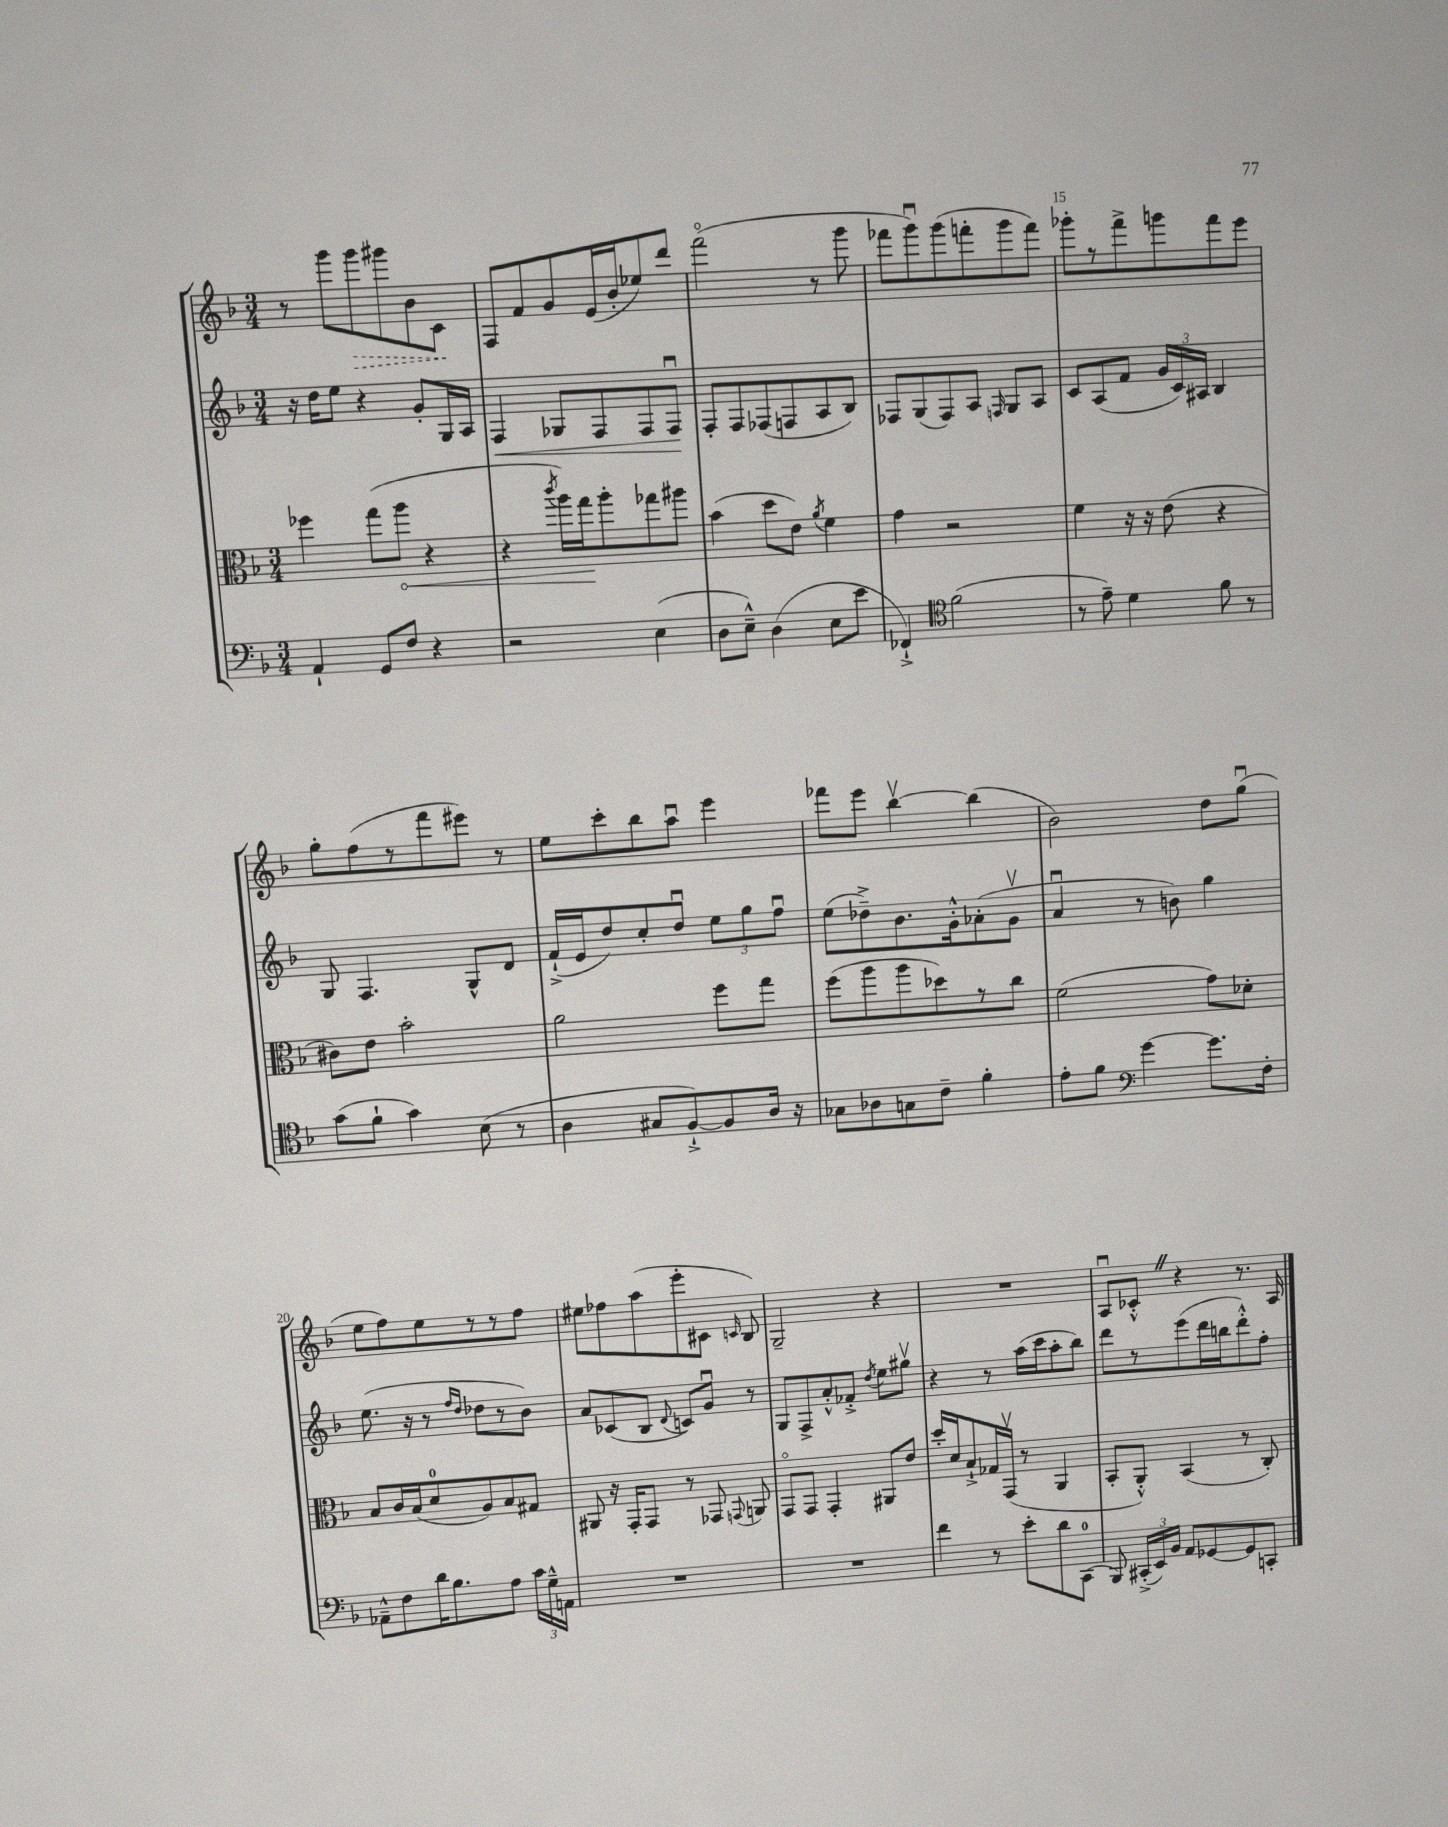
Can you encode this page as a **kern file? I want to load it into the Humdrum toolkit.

**kern	**kern	**dynam	**kern	**dynam	**kern	**dynam
*part4	*part3	*part3	*part2	*part2	*part1	*part1
*staff4	*staff3	*staff3	*staff2	*staff2	*staff1	*staff1
*clefF4	*clefC3	*	*clefG2	*	*clefG2	*
*k[b-]	*k[b-]	*	*k[b-]	*	*k[b-]	*
*M3/4	*M3/4	*	*M3/4	*	*M3/4	*
=11	=11	=11	=11	=11	=11	=11
4AA`/	4ff-X\	.	16r	.	8r	.
.	.	.	16dd\KL	.	.	.
.	.	.	8ee\J	.	8ggg\L	.
!	!	!	!	!	!	!LO:HP:b
8GG/L	(8gg\L	.	4r	.	8ggg\	>
!	!	!LO:HP:b	!	!	!	!
8F/J	8aa\J	<	.	.	8ggg#X\	.
4r	4r	.	8g'/L	.	8b-\	.
.	.	.	16G/L	.	8c\J	.
.	.	.	16A/JJ	.	.	.
.	.	.	.	.	.	]
=12	=12	=12	=12	=12	=12	=12
!	!	!	!	!LO:HP:b	!	!
2r	4r	.	4F/	<	8F/L	.
.	.	.	.	.	8f/	.
.	8qccc/	.	.	.	.	.
.	16aa\LL)	.	8G-X/L	.	8g/	.
.	16gg\J	.	.	.	.	.
.	8aa'\	[	8F/	.	(16e/L	.
.	.	.	.	.	16b-'/J	.
(4E\	8gg-X\	.	8F/	.	8ee-X/)	.
.	8aa#X\J	.	8Fu/J	.	8ddd/J	.
.	.	.	.	[	.	.
=13	=13	=13	=13	=13	=13	=13
8D\L	(4b-\	.	8F'/L	.	(2fff\	.
8E~^^\J)	.	.	8F/	.	.	.
(4D\	8dd\L	.	(8F-X/	.	.	.
.	8e\J)	.	8Fn/	.	.	.
.	8qa/	.	.	.	.	.
8E\L	4f\	.	8A/	.	8r	.
8e\J	.	.	8B-/J)	.	8ggg\	.
=14	=14	=14	=14	=14	=14	=14
4FF-X`^/)	4g\	.	8F-X/L	.	8fff-X\L	.
.	.	.	(8G/	.	8gggu\)	.
*clefC4	*	*	*	*	*	*
(2f\	2r	.	8F-/)	.	(8ggg\	.
.	.	.	8A/J	.	8fffn'\	.
.	.	.	16qqFn/	.	.	.
.	.	.	8G/L	.	8ggg\	.
.	.	.	8A/J	.	8fff\J)	.
=15	=15	=15	=15	=15	=15	=15
8r	4f\	.	8c/L	.	8ggg-X'\L	.
8e~\)	.	.	(8A/	.	8r	.
4d\	16r	.	8f/J	.	8fff^\	.
.	16r	.	.	.	.	.
.	(8e\	.	24g/LL	.	8gggn\	.
.	.	.	24c/)	.	.	.
.	.	.	24A#X/JJ	.	.	.
8f\	4r	.	4B-/	.	8fff\	.
8r	.	.	.	.	8eee\J	.
!!LO:LB:g=z
=16	=16	=16	=16	=16	=16	=16
(8g\L	8c#X\L)	.	8G/	.	8gg'\L	.
8f`\J	8e\J	.	4.F/	.	(8ff\	.
4g\)	2b-'\	.	.	.	8r	.
.	.	.	.	.	8fff\	.
(8B-\	.	.	8G^^/L	.	8eee#X\J)	.
8r	.	.	8d/J	.	8r	.
=17	=17	=17	=17	=17	=17	=17
4A\	2a\	.	(16f`^/LL	.	8ee\L	.
.	.	.	16e/J	.	.	.
.	.	.	8dd/)	.	8ccc'\	.
8G#X/L	.	.	8cc'/	.	8bb-\	.
[8F`^/)	.	.	8ddu/J	.	8aau\J	.
8F/]	8ff\L	.	12ee\L	.	4eee\	.
.	.	.	12gg\	.	.	.
16A/Jk	8gg\J	.	.	.	.	.
.	.	.	12ffu\J	.	.	.
16r	.	.	.	.	.	.
=18	=18	=18	=18	=18	=18	=18
8G-X\L	(8ff\L	.	(8ee\L	.	8fff-X\L	.
8A-X\	8aa\	.	8dd-X~^\)	.	8eee\J	.
8Gn\	8aa\	.	8.b-\	.	[4bb-v\	.
8c~\J	8dd-X\)	.	.	.	.	.
.	.	.	16g'^^\k	.	.	.
4f'\	8r	.	(8a-X'\	.	(4bb-\]	.
.	8cc\J	.	8gv\J	.	.	.
=19	=19	=19	=19	=19	=19	=19
8e'\L	(2f\	.	4au/	.	2b-\)	.
8f\J	.	.	.	.	.	.
*clefF4	*	*	*	*	*	*
[4g\	.	.	8r	.	.	.
.	.	.	8bn\)	.	.	.
8.g\L]	8g\L)	.	4gg\	.	8dd\L	.
.	8d-X'\J	.	.	.	(8ggu\J	.
16F'\Jk	.	.	.	.	.	.
!!LO:LB:g=z
=20	=20	=20	=20	=20	=20	=20
8AA-X~^^\L	8B-/L	.	(8.ee\	.	8ee\L	.
8F\	16c/L	.	.	.	8ff\)	.
.	(16B-/J	.	16r	.	.	.
16d\K	8d/	.	8r	.	8ee\	.
8.B-\	.	.	.	.	.	.
.	.	.	16qqff/LL	.	.	.
.	.	.	16qqdd/JJ	.	.	.
.	8A/)	.	8dd-X\L	.	8r	.
8A\J	8B-/	.	8r	.	8r	.
24c\LL	8G#X/J	.	8b-\J)	.	8ff\J	.
24G~^^\	.	.	.	.	.	.
24AAn\JJ	.	.	.	.	.	.
=21	=21	=21	=21	=21	=21	=21
2.r	8AA#X/	.	8a/L	.	8ee#X\L	.
.	16r	.	(8c-X/	.	8ff-X\	.
.	16GG'/KL	.	.	.	.	.
.	8GG/J	.	8B-/J	.	(8aa\	.
.	.	.	8qqd/	.	.	.
.	8r	.	8cn/L)	.	8eee'\	.
.	8GG-X/	.	8gu/J	.	8c#X\J	.
.	8qqGGn/	.	.	.	16qqcn/	.
.	8AAn/	.	8r	.	8B-/)	.
=22	=22	=22	=22	=22	=22	=22
2.r	8GG/L	.	8G/L	.	2G~/	.
.	8GG/J	.	8F^/	.	.	.
.	4GG'/	.	8a'^^/	.	.	.
.	.	.	8f-X'^/J	.	.	.
.	.	.	8qdd/	.	.	.
.	8AA#X/L	.	8ee\L	.	4r	.
.	8e/J	.	8gg#Xv\J	.	.	.
=23	=23	=23	=23	=23	=23	=23
4f\	16dd'/LL	.	4r	.	2.r	.
.	16d/J	.	.	.	.	.
.	8B-`^/	.	.	.	.	.
8r	16G-X/L	.	8r	.	.	.
.	(16GGv/JJ	.	.	.	.	.
8e'\L	8r	.	(16aa\LL	.	.	.
.	.	.	16ccc\J	.	.	.
8d\	4AA/	.	8aa'\	.	.	.
(8CC\J	.	.	8bb-\J)	.	.	.
=24	=24	=24	=24	=24	=24	=24
8BBB-/)	8BB-'/L	.	8ddd\L	.	8Au/L	.
(24CC#X'^/LL	8AA'^^/J)	.	8r	.	8c-X'^^Z/J	.
24EE/)	.	.	.	.	.	.
24BB-/JJ	.	.	.	.	.	.
8AA/L	(4BB-/	.	(8eee\	.	4r	.
[8GG-X/	.	.	16ddd\L	.	.	.
.	.	.	16bbn\J	.	.	.
8GG-/]	8r	.	8ddd'^^\)	.	8.r	.
8CCn'/J	8C'/)	.	8ff'\J	.	.	.
.	.	.	.	.	16A/	.
==	==	==	==	==	==	==
*-	*-	*-	*-	*-	*-	*-
